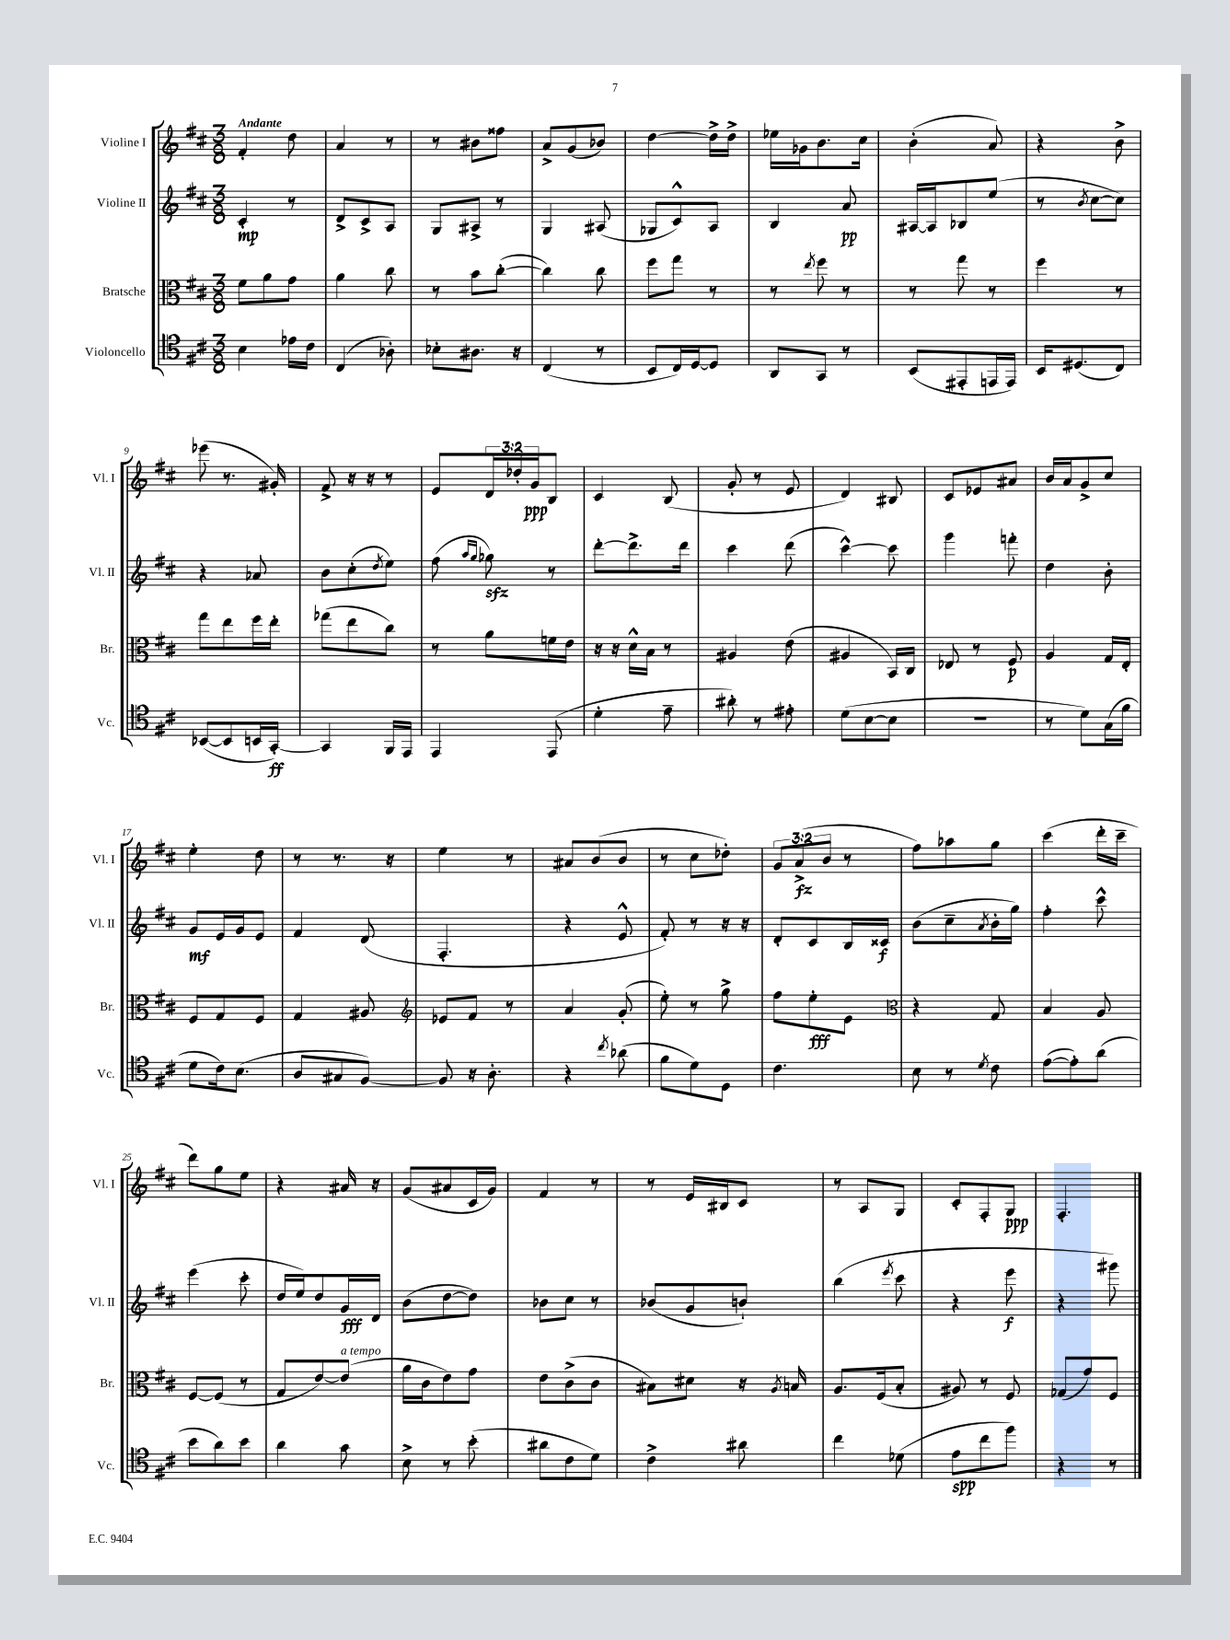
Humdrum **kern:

**kern	**dynam	**kern	**dynam	**kern	**dynam	**kern	**dynam
*part4	*part4	*part3	*part3	*part2	*part2	*part1	*part1
*staff4	*staff4	*staff3	*staff3	*staff2	*staff2	*staff1	*staff1
*I"Violoncello	*	*I"Bratsche	*	*I"Violine II	*	*I"Violine I	*
*I'Vc.	*	*I'Br.	*	*I'Vl. II	*	*I'Vl. I	*
*clefC4	*	*clefC3	*	*clefG2	*	*clefG2	*
*k[f#c#]	*	*k[f#c#]	*	*k[f#c#]	*	*k[f#c#]	*
*M3/8	*	*M3/8	*	*M3/8	*	*M3/8	*
=1	=1	=1	=1	=1	=1	=1	=1
!	!	!	!	!	!	!LO:TX:a:B:t=Andante	!
4B\	.	8f#\L	.	4c#'/	mp	4f#'/	.
.	.	8a\	.	.	.	.	.
16e-X\LL	.	8g\J	.	8r	.	8dd\	.
16c#\JJ	.	.	.	.	.	.	.
=2	=2	=2	=2	=2	=2	=2	=2
(4C#/	.	4a\	.	8d^/L	.	4a/	.
.	.	.	.	8c#^/	.	.	.
8A-X'\)	.	8cc#\	.	8A/J	.	8r	.
=3	=3	=3	=3	=3	=3	=3	=3
8B-X'\L	.	8r	.	8G/L	.	8r	.
8.A#X\J	.	8b\L	.	8A#X^/J	.	8b#X\L	.
.	.	([8cc#'\J	.	8r	.	8ff##X\J	.
16r	.	.	.	.	.	.	.
=4	=4	=4	=4	=4	=4	=4	=4
(4C#/	.	4cc#\])	.	4G/	.	8a^/L	.
.	.	.	.	.	.	(8g/	.
8r	.	8cc#\	.	(8A#X/	.	8b-X/J)	.
=5	=5	=5	=5	=5	=5	=5	=5
8BB/L	.	8ff#\L	.	8G-X/L	.	[4dd\	.
16C#/L)	.	8gg\J	.	8c#^^/)	.	.	.
[16D/J	.	.	.	.	.	.	.
8D/J]	.	8r	.	8A/J	.	16dd^\LL]	.
.	.	.	.	.	.	16dd^\JJ	.
=6	=6	=6	=6	=6	=6	=6	=6
8AA/L	.	8r	.	4B/	.	16ee-X\LL	.
.	.	.	.	.	.	16g-X\J	.
.	.	8qee/	.	.	.	.	.
8GG/J	.	8ff#\	.	.	.	8.b\	.
8r	.	8r	.	8a/	pp	.	.
.	.	.	.	.	.	16cc#\Jk	.
=7	=7	=7	=7	=7	=7	=7	=7
(8BB/L	.	8r	.	[16A#X/LL	.	(4b'\	.
.	.	.	.	16A#/J]	.	.	.
8EE#X'/	.	8gg\	.	8B-X/	.	.	.
16EEn/L	.	8r	.	(8ee/J	.	8a/)	.
16EE/JJ)	.	.	.	.	.	.	.
=8	=8	=8	=8	=8	=8	=8	=8
16BB/KL	.	4ff#\	.	8r	.	4r	.
(8.D#X/	.	.	.	.	.	.	.
.	.	.	.	8qb/	.	.	.
.	.	.	.	[8cc#\L	.	.	.
8C#/J)	.	8r	.	8cc#\J])	.	8b^\	.
!!LO:LB:g=z
=9	=9	=9	=9	=9	=9	=9	=9
([8BB-X/L	.	8gg\L	.	4r	.	(8eee-X\	.
8BB-/]	.	8ee\	.	.	.	8.r	.
16BBn/L	.	16ff#\L	.	8a-X/	.	.	.
[16GG'/JJ)	ff	16ee'\JJ	.	.	.	16g#X'/)	.
=10	=10	=10	=10	=10	=10	=10	=10
4GG/]	.	(8gg-X\L	.	8b\L	.	8f#^/	.
.	.	8ee\	.	(8cc#'\	.	16r	.
.	.	.	.	.	.	16r	.
.	.	.	.	8qdd/	.	.	.
16FF#/LL	.	8cc#\J)	.	8ee\J)	.	8r	.
16EE/JJ	.	.	.	.	.	.	.
=11	=11	=11	=11	=11	=11	=11	=11
4EE/	.	8r	.	(8ff#\	.	8e/L	.
.	.	.	.	16qqaa/LL	.	.	.
.	.	.	.	16qqgg/JJ	.	.	.
.	.	8a\L	.	8gg-Xzz\)	.	24d/L	.
.	.	.	.	.	.	24dd-X'/	.
.	.	.	.	.	.	24g/J	ppp
(8EE/	.	16fn\L	.	8r	.	8B/J	.
.	.	16e\JJ	.	.	.	.	.
=12	=12	=12	=12	=12	=12	=12	=12
4d'\	.	16r	.	[8ddd'\L	.	4c#/	.
.	.	16r	.	.	.	.	.
.	.	16d^^\LL	.	8.ddd^\]	.	.	.
.	.	16B\JJ	.	.	.	.	.
8e~\	.	8r	.	.	.	(8B/	.
.	.	.	.	16ddd\Jk	.	.	.
=13	=13	=13	=13	=13	=13	=13	=13
8a#X'\)	.	4A#X/	.	4ccc#\	.	8g'/	.
8r	.	.	.	.	.	8r	.
8e#X'\	.	(8e\	.	(8ddd\	.	8e/	.
=14	=14	=14	=14	=14	=14	=14	=14
(8d\L	.	4A#X/	.	[4ccc#^^\)	.	4d/)	.
[8B\	.	.	.	.	.	.	.
8B\J]	.	16BB/LL)	.	8ccc#\]	.	8B#X/	.
.	.	16C#/JJ	.	.	.	.	.
=15	=15	=15	=15	=15	=15	=15	=15
4.r	.	8E-X/	.	4ggg\	.	8c#/L	.
.	.	8r	.	.	.	8e-X/	.
.	.	8F#/	p	8fffn'\	.	8a#X/J	.
=16	=16	=16	=16	=16	=16	=16	=16
8r	.	4A/	.	4dd\	.	16b/LL	.
.	.	.	.	.	.	16a/J	.
8d\L)	.	.	.	.	.	8g^/	.
(16G\L	.	16G/LL	.	8b'\	.	8cc#/J	.
16f#\JJ	.	16E'/JJ	.	.	.	.	.
!!LO:LB:g=z
=17	=17	=17	=17	=17	=17	=17	=17
8d\L	.	8F#/L	.	8g/L	mf	4ee'\	.
16c#\k)	.	8G/	.	16e/L	.	.	.
(8.B\J	.	.	.	16g/J	.	.	.
.	.	8F#/J	.	8e/J	.	8dd\	.
=18	=18	=18	=18	=18	=18	=18	=18
8A/L	.	4G/	.	4f#/	.	8r	.
8G#X/	.	.	.	.	.	8.r	.
[8F#/J)	.	8A#X/	.	(8d/	.	.	.
.	.	.	.	.	.	16r	.
=19	=19	=19	=19	=19	=19	=19	=19
*	*	*clefG2	*	*	*	*	*
8F#/]	.	8e-X/L	.	4.F#'/	.	4ee\	.
16r	.	8f#/J	.	.	.	.	.
8.A'\	.	.	.	.	.	.	.
.	.	8r	.	.	.	8r	.
=20	=20	=20	=20	=20	=20	=20	=20
4r	.	4a/	.	4r	.	8a#X/L	.
.	.	.	.	.	.	(8b/	.
8qcc#/	.	.	.	.	.	.	.
(8a-X\	.	(8g'/	.	8e^^/	.	8b/J	.
=21	=21	=21	=21	=21	=21	=21	=21
8f#\L	.	8ee'\)	.	8f#'/)	.	8r	.
8d\)	.	8r	.	8r	.	8cc#\L	.
8D\J	.	8gg^\	.	16r	.	8dd-X'\J)	.
.	.	.	.	16r	.	.	.
=22	=22	=22	=22	=22	=22	=22	=22
4.c#\	.	8ff#\L	.	8d'/L	.	12g/L	.
.	.	.	.	.	.	(12a^/	fz
.	.	8ee'\	fff	8c#/	.	.	.
.	.	.	.	.	.	12b/J	.
.	.	8e\J	.	16B/L	.	8r	.
.	.	.	.	16c##X/JJ	f	.	.
=23	=23	=23	=23	=23	=23	=23	=23
*	*	*clefC3	*	*	*	*	*
8B\	.	4r	.	(8b\L	.	8ff#\L)	.
8r	.	.	.	8cc#~\	.	8aa-X\	.
8qd/	.	.	.	8qa/	.	.	.
8c#\	.	8G/	.	16b'\L	.	8gg\J	.
.	.	.	.	16gg\JJ)	.	.	.
=24	=24	=24	=24	=24	=24	=24	=24
([8e\L	.	4B/	.	4ff#'\	.	(4ccc#\	.
8e'\])	.	.	.	.	.	.	.
(8a\J	.	8A/	.	8ccc#^^\	.	16ddd'\LL	.
.	.	.	.	.	.	16ccc#~\JJ	.
!!LO:LB:g=z
=25	=25	=25	=25	=25	=25	=25	=25
8b\L	.	[8F#/L	.	(4eee\	.	8ddd\L)	.
8a\)	.	(8F#/J]	.	.	.	8gg\	.
8b\J	.	8r	.	8ccc#'\	.	8ee\J	.
=26	=26	=26	=26	=26	=26	=26	=26
4a\	.	8G/L	.	16dd/LL	.	4r	.
.	.	.	.	16ee/J)	.	.	.
.	.	[8e/)	.	8dd/	.	.	.
!	!	!LO:TX:a:i:t=a tempo	!	!	!	!	!
8g\	.	(8e/J]	.	16g/L	fff	16a#X/	.
.	.	.	.	16d/JJ	.	16r	.
=27	=27	=27	=27	=27	=27	=27	=27
8B^\	.	16a\LL	.	(8b\L	.	(8g/L	.
.	.	16c#\J	.	.	.	.	.
8r	.	8e\)	.	[8dd\	.	8a#X/	.
(8b'\	.	8g\J	.	8dd\J])	.	16c#/L	.
.	.	.	.	.	.	16g/JJ)	.
=28	=28	=28	=28	=28	=28	=28	=28
8a#X\L	.	8e\L	.	8b-X\L	.	4f#/	.
8c#\	.	(8c#^\	.	8cc#\J	.	.	.
8d\J)	.	8c#\J	.	8r	.	8r	.
=29	=29	=29	=29	=29	=29	=29	=29
4c#^\	.	8B#X\L)	.	(8b-X/L	.	8r	.
.	.	8d#X\J	.	8g/	.	16e/LL	.
.	.	.	.	.	.	16B#X/J	.
8a#X\	.	16r	.	8bn`/J)	.	8c#/J	.
.	.	8qA/	.	.	.	.	.
.	.	16Bn/	.	.	.	.	.
=30	=30	=30	=30	=30	=30	=30	=30
4cc#\	.	8.A/L	.	(4bb\	.	8r	.
.	.	.	.	.	.	8A/L	.
.	.	(16F#/k	.	.	.	.	.
.	.	.	.	8qeee/	.	.	.
(8d-X\	.	8B'/J	.	8ccc#\	.	8G/J	.
=31	=31	=31	=31	=31	=31	=31	=31
8e\L	spp	8A#X/)	.	4r	.	8c#'/L	.
8cc#\	.	8r	.	.	.	8F#'/	.
8ff#\J)	.	8F#/	.	8eee\	f	8G/J	ppp
=32	=32	=32	=32	=32	=32	=32	=32
4r	.	(8G-X/L	.	4r	.	4.F#'/	.
.	.	8g/)	.	.	.	.	.
8r	.	8F#/J	.	8ggg#X\)	.	.	.
==	==	==	==	==	==	==	==
*-	*-	*-	*-	*-	*-	*-	*-
